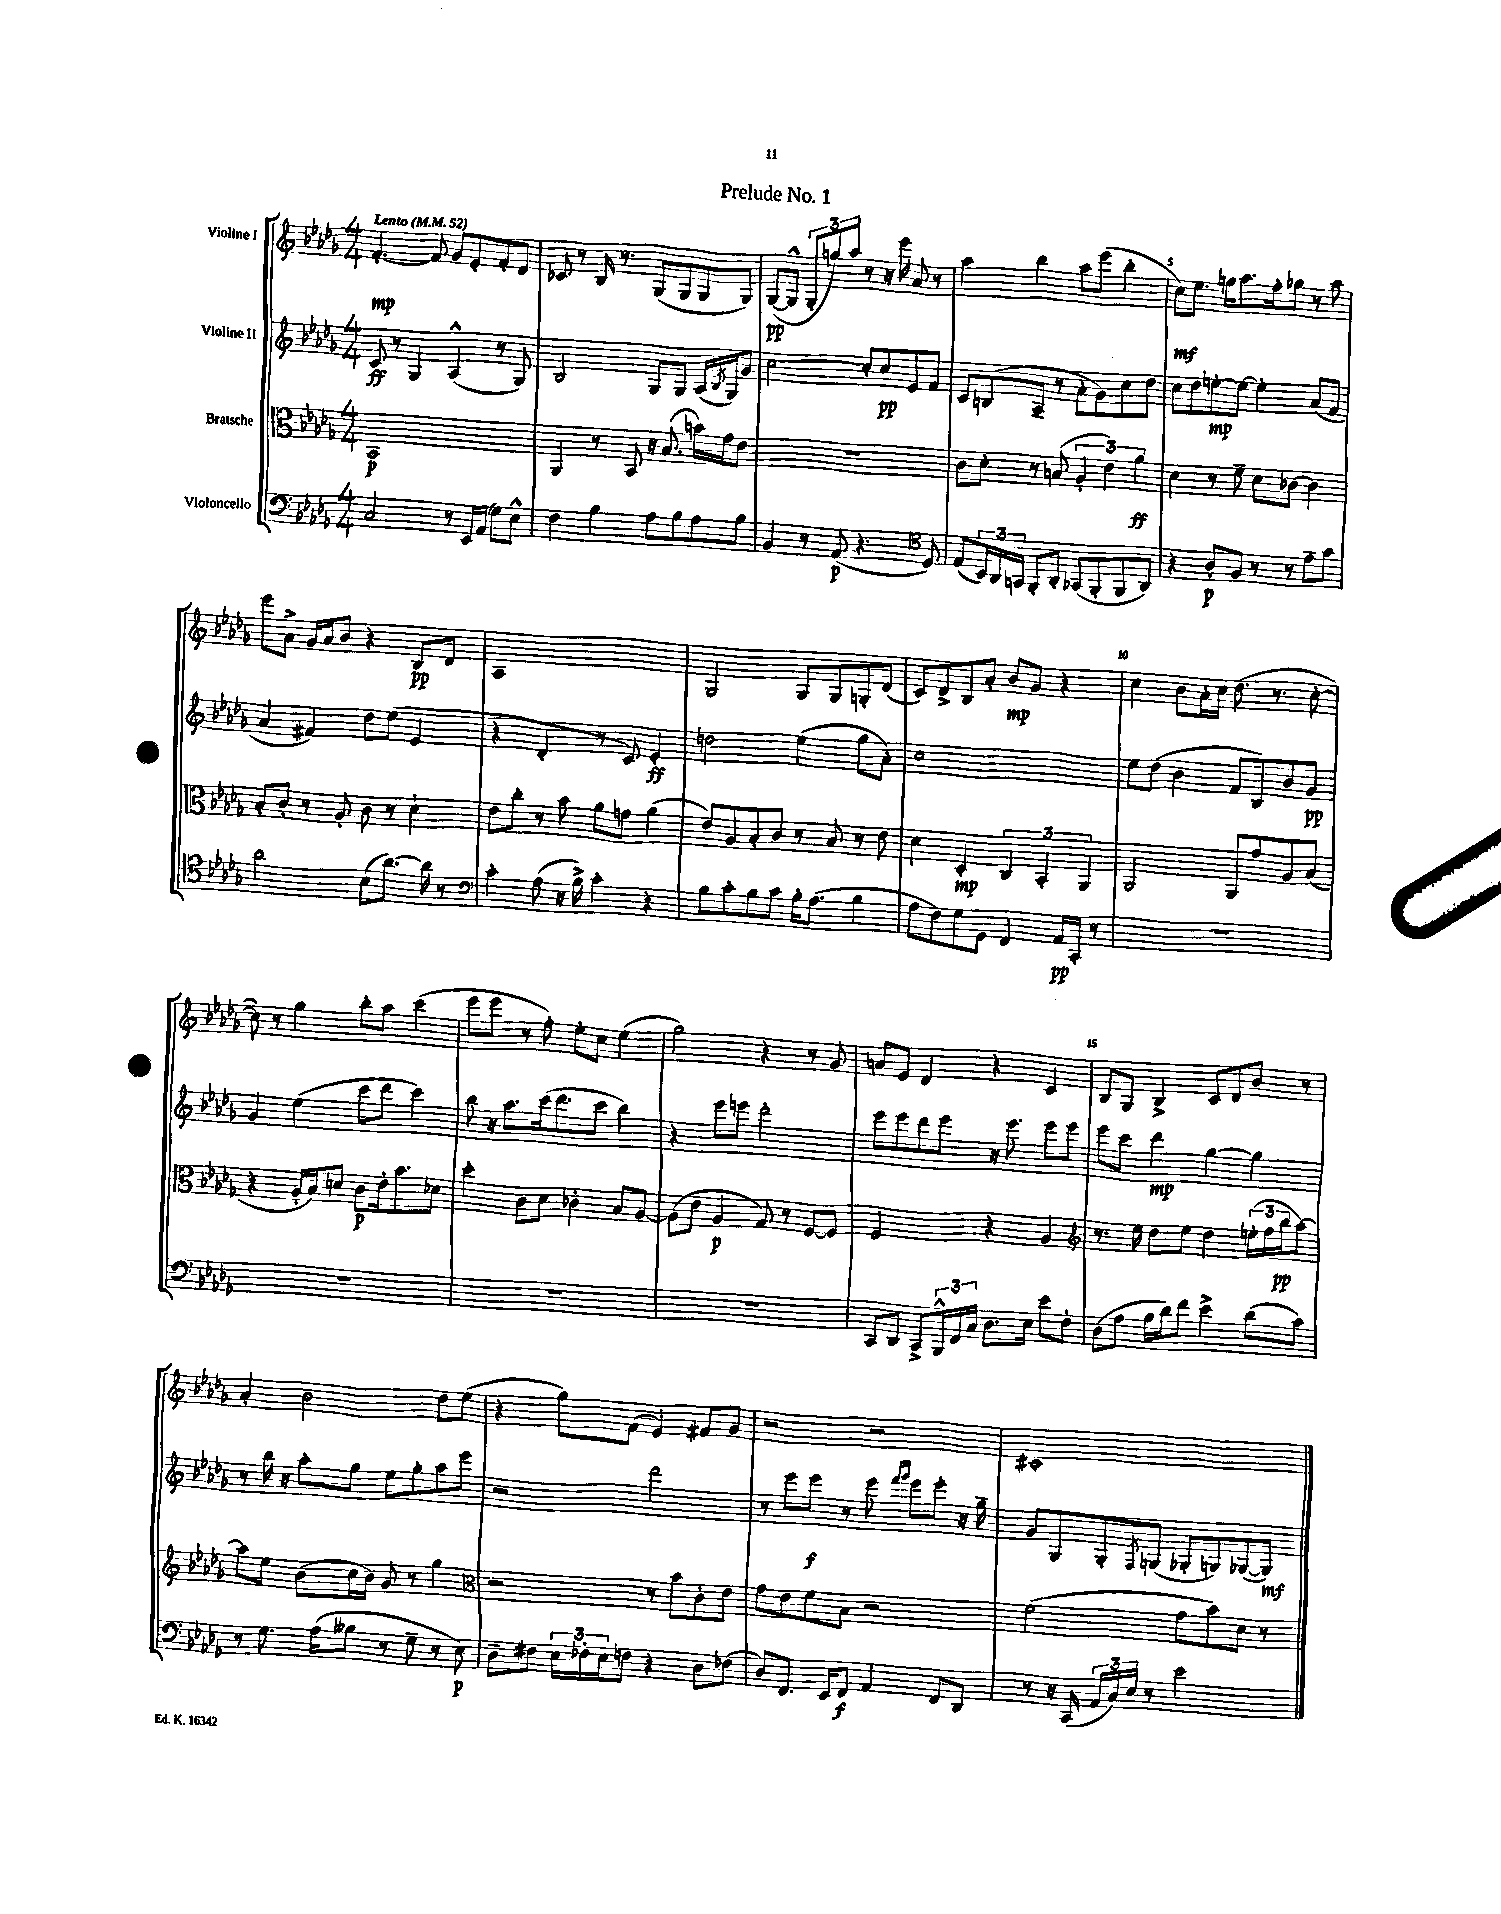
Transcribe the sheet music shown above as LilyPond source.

\header { title = "Prelude No. 1" }
<<
\new StaffGroup <<
\new Staff = "s0" \with { instrumentName = "Violine I" } {
    \clef treble \key des \major \numericTimeSignature \time 4/4 \tempo "Lento" 4 = 52
    f'4.~-.\mp f'8 ges'8 ees'8-. f'8-. des'8 |
    ces'8 r8 bes16 r8. ges8( ges8 ges8 ges8) |
    ges8~\pp( ges8-^ \tuplet 3/2 { ges8-. g''8) aes''8 } r8 r16 ees'''16 aes'8 r8 |
    aes''4 bes''4 aes''8 ees'''8( bes''4-. |
    c''8\mf) ees''8. g''16 aes''8. f''16-. ges''8 r8 aes''8 |
    ees'''8 aes'8-> ges'16 aes'16 bes'8 r4 bes8\pp des'8 |
    aes1 |
    ges2 ges8 ges8 g8-. des'8( |
    c'8) des'8-> bes8 aes'8-. bes'8\mp ges'8 r4 |
    c''4 bes'8 aes'16-. c''16 des''8.( r8. c''8~-. |
    c''8) r8 ges''4 bes''8-. aes''8 c'''4( |
    ees'''8 ees'''8 r8 f''8-.) ees''8-. c''8 ees''4( |
    ges''2) r4 r8 ges'8 |
    a'8 ees'8 des'4 r4 c'4 |
    bes8 ges8 bes4-> c'8 des'8 bes'8 r8 |
    aes'4-. bes'2 des''8 ees''8( |
    r4 ges''8) f'8( ees'4) fis'8 ges'8 |
    r2 r2 |
    cis'1-. \bar "|." |
}
\new Staff = "s1" \with { instrumentName = "Violine II" } {
    \clef treble \key des \major \numericTimeSignature \time 4/4
    c'8\ff r8 ges4 aes4-^( r8 ges8) |
    bes2 ges8 ges8 aes16( \acciaccatura { bes8 } ges16) ges'8 |
    c''2~ c''8-. c''8\pp ees'8 f'8 |
    c'8 b8( aes8-- r8 aes'8-. ges'8) c''8 des''8 |
    c''8 des''8 e''8~-.\mp e''8~ e''4-. aes'8( f'8 |
    aes'4 fis'4) des''8 ees''8( ees'4 |
    r4 des'4-. r8 c'8) ees'4-.\ff |
    d''2 ees''4( ges''8 aes'8-.) |
    c''1 |
    ees''8 des''8( bes'4 f'8 bes8) bes'8 ges'8\pp |
    ges'4 ees''4( c'''8 des'''8 c'''4) |
    bes''8 r16 aes''8. c'''16( des'''8. c'''8 bes''4) |
    r4 ees'''8 e'''8 des'''2-. |
    ees'''8 ees'''8 des'''8 ees'''8 r16 ees'''8. ees'''8 ees'''8 |
    ees'''8 c'''8 des'''4\mp ges''4~ ges''4 |
    r8 bes''16 r16 aes''8-. ges''8 ees''8 ges''8-. aes''8 ees'''8 |
    r2 des'''2 |
    r8 ees'''8 ees'''8\f r8 ees'''8 \grace { f'''16 ges'''16 } ees'''8 ees'''8-. r16 ges''16-- |
    ges'8 ges8 ges8-. \acciaccatura { f8 } g8( ges8-. g8) ges8~( ges8\mf) \bar "|." |
}
\new Staff = "s2" \with { instrumentName = "Bratsche" } {
    \clef alto \key des \major \numericTimeSignature \time 4/4
    bes,1\p |
    aes,4 r8 bes,8 r16 bes8.( b'16) ges'16 ees'8 |
    R1 |
    c'8 des'8-. r8 b8( \tuplet 3/2 { aes4-. ees'4) aes'4\ff } |
    des'4 r8 f'8-- des'8 ces'8~ ces'4 |
    bes8-. c'8-. r8 aes8-. c'8 r8 des'4-! |
    ees'8 c''8-. r8 bes'8 aes'8 g'8 aes'4( |
    ees'8) aes8 bes8-. c'8 r8 bes8 r8 ees'8 |
    des'4 des4-.\mp \tuplet 3/2 { c4 bes,4-. aes,4 } |
    aes,2 aes,8 ges'8 aes8 bes8( |
    r4 aes16-. bes16) d'8 c'8\p ees'16-. bes'8. des'8 |
    des''4-. c'8 des'8 ces'4-. bes8 aes8~ |
    aes8( ees'8 aes4\p ges8) r8 f8~ f8 |
    f2 r4 aes4 |
    \clef treble r8. ees''16 des''8 ees''8 des''4 \tuplet 3/2 { e''16-.( f''16 bes''16\pp } aes''8~) |
    aes''8 ees''8 bes'8( c''16 bes'16) ges'8 r8 ges''4 |
    \clef alto r2 r8 bes'8 c'8-. ees'8 |
    ges'8 ees'8 f'8 bes8 r2 |
    f'2( ges'8 bes'8) des'8 r8 \bar "|." |
}
\new Staff = "s3" \with { instrumentName = "Violoncello" } {
    \clef bass \key des \major \numericTimeSignature \time 4/4
    c2 r8 ees,16 aes,16( ges8) ees8-^ |
    f4 bes4 aes8 bes8 aes8 bes8 |
    bes,4 r8 aes,8\p( r4. \clef tenor des8) |
    ees8( \tuplet 3/2 { bes,16) aes,16 g,16 } f,8-. aes,8-. ges,8( f,8-. f,8 aes,8) |
    r4 aes8-.\p f8 r8 r8 ees'8-- ges'8 |
    aes'2 bes8( aes'8.~) aes'16 r8 |
    \clef bass c'4-. aes8( r16 bes16->) c'4-. r4 |
    bes8 c'8-. bes8 c'8 bes16-. aes8.( bes4 |
    aes8 f8) ges8 ges,8 f,4 aes,16\pp c,16-. r8 |
    R1 |
    R1 |
    R1 |
    R1 |
    c,8 des,8 c,8-> \tuplet 3/2 { bes,,16-^ f,16 c16 } des8. ees16 ees'8 f8-. |
    des8( aes8 bes16 des'16) f'8 ees'4-> des'8( c'8) |
    r8 ges8. aes16( beses8 r8 ges8-- r8 ees8\p) |
    des8-- fis8 \tuplet 3/2 { ees16 fes16-. ees16 } f8 r4 des8 fes8( |
    des8) f,8. ees,16 f,8\f aes,4 f,8 des,8 |
    r8 r16 c,16( \tuplet 3/2 { aes,16 c16) ees16 } r8 ees'2 \bar "|." |
}
>>
>>
\layout { \context { \Score \override BarNumber.break-visibility = ##(#f #t #t) barNumberVisibility = #(every-nth-bar-number-visible 5) } }
